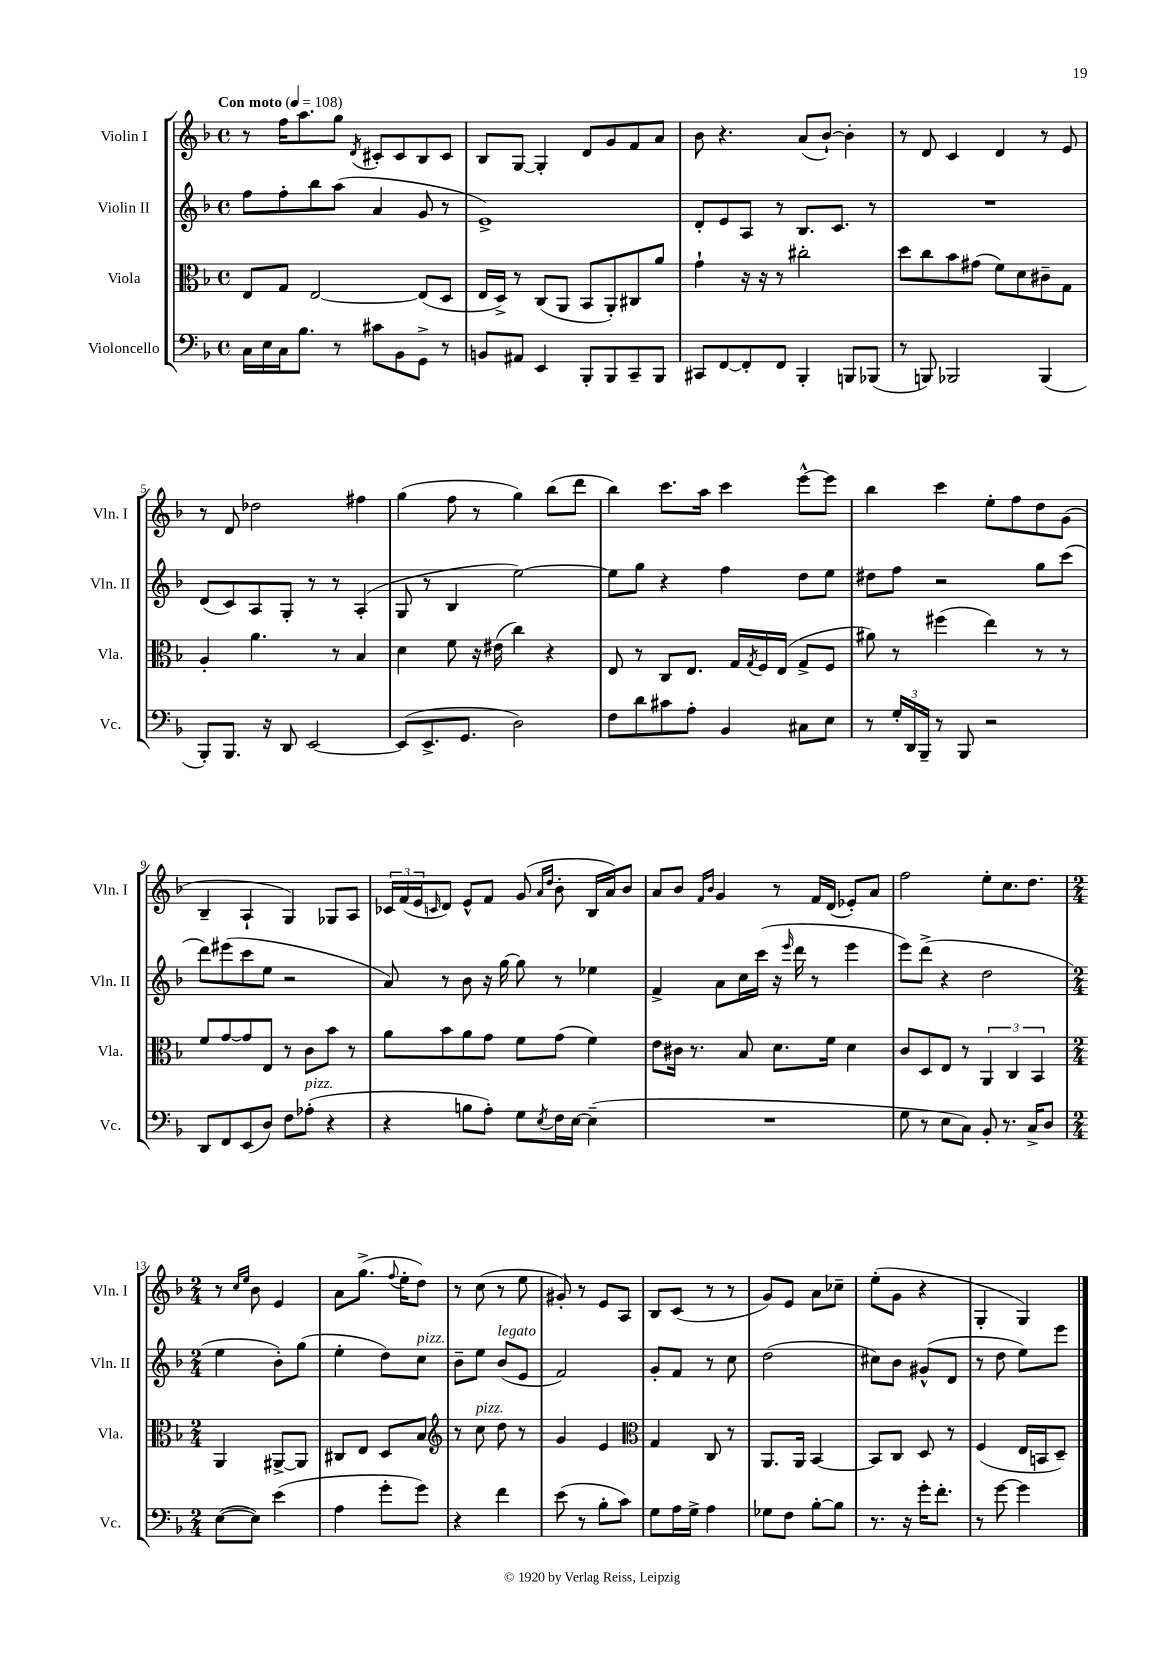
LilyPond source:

<<
\new StaffGroup <<
\new Staff = "s0" \with { instrumentName = "Violin I" shortInstrumentName = "Vln. I" } {
    \clef treble \key f \major \defaultTimeSignature \time 4/4 \tempo "Con moto" 4 = 108
    r8 f''16 a''8. g''8 \acciaccatura { d'8 } cis'8-. cis'8 bes8 cis'8 |
    bes8 g8~ g4-. d'8 g'8 f'8 a'8 |
    bes'8 r4. a'8( bes'8~-!) bes'4-. |
    r8 d'8 c'4 d'4 r8 e'8 |
    r8 d'8 des''2 fis''4 |
    g''4( f''8 r8 g''4) bes''8( d'''8 |
    bes''4) c'''8. a''16 c'''4 e'''8~-^ e'''8 |
    bes''4 c'''4 e''8-. f''8 d''8 g'8( |
    bes4-- a4-! g4) ges8 a8 |
    \tuplet 3/2 { ces'16 f'16( e'16 } \grace { c'16 } d'8) e'8-^ f'8 g'8( \grace { a'16 d''16 } bes'8-. bes16 a'16) bes'8 |
    a'8 bes'8 \grace { f'16 bes'16 } g'4 r8 f'16 d'16( ees'8-.) a'8 |
    f''2 e''8-. c''8. d''8. |
    \numericTimeSignature \time 2/4 r8 \grace { c''16 e''16 } bes'8 e'4 |
    a'8 g''8.->( \appoggiatura { f''8 } e''16-. d''8) |
    r8 c''8( r8 e''8 |
    gis'8-.) r8 e'8 a8 |
    bes8 c'8( r8 r8 |
    g'8) e'8 a'8 ces''8-- |
    e''8-.( g'8 r4 |
    g4-. g4) \bar "|." |
}
\new Staff = "s1" \with { instrumentName = "Violin II" shortInstrumentName = "Vln. II" } {
    \clef treble \key f \major \defaultTimeSignature \time 4/4
    f''8 f''8-. bes''8 a''8( a'4 g'8 r8 |
    e'1->) |
    d'8-. e'8 a8 r8 bes8. c'8. r8 |
    R1 |
    d'8( c'8) a8 g8-. r8 r8 a4-.( |
    g8 r8 bes4 e''2~) |
    e''8 g''8 r4 f''4 d''8 e''8 |
    dis''8 f''8 r2 g''8 c'''8( |
    d'''8) eis'''8( c'''8 e''8 r2 |
    a'8) r8 bes'8 r16 g''16~ g''8 r8 ees''4 |
    f'4-> a'8 c''16 c'''16( r16 \grace { e'''16 } d'''16 r8 e'''4 |
    e'''8) d'''8->( r4 d''2 |
    \numericTimeSignature \time 2/4 e''4 bes'8-.) g''8( |
    e''4-. d''8) c''8^\markup { \italic "pizz." } |
    bes'8-- e''8 bes'8^\markup { \italic "legato" }( e'8 |
    f'2) |
    g'8-. f'8 r8 c''8 |
    d''2( |
    cis''8) bes'8 gis'8-^( d'8 |
    r8 d''8 e''8) e'''8 \bar "|." |
}
\new Staff = "s2" \with { instrumentName = "Viola" shortInstrumentName = "Vla." } {
    \clef alto \key f \major \defaultTimeSignature \time 4/4
    e8 g8 e2~ e8( d8 |
    e16 d16->) r8 c8( a,8 bes,8 a,8-.) cis8 a'8 |
    g'4-! r16 r16 r8 cis''2-. |
    d''8 c''8 bes'8 gis'8( f'8) d'8 cis'8-- g8 |
    a4-. a'4. r8 bes4 |
    d'4 f'8 r16 eis'16( c''4) r4 |
    e8 r8 c8 e8. g16 \acciaccatura { g8 } f16 e16( g8-> f8 |
    ais'8) r8 fis''4( e''4) r8 r8 |
    f'8 g'8~ g'8 e8 r8 c'8 bes'8 r8 |
    a'8 bes'8 a'8 g'8 f'8 g'8( f'4) |
    e'8 cis'16 r8. bes8 d'8. f'16 d'4 |
    c'8 d8 e8 r8 \tuplet 3/2 { a,4 c4 bes,4 } |
    \numericTimeSignature \time 2/4 a,4 ais,8~-> ais,8 |
    cis8 e8 d8 bes8 |
    \clef treble r8 c''8^\markup { \italic "pizz." } d''8 r8 |
    g'4 e'4 |
    \clef alto g4 c8 r8 |
    a,8. a,16 bes,4~ |
    bes,8 c8 d8 r8 |
    f4( e16 b,16 d8--) \bar "|." |
}
\new Staff = "s3" \with { instrumentName = "Violoncello" shortInstrumentName = "Vc." } {
    \clef bass \key f \major \defaultTimeSignature \time 4/4
    c16 e16 c16 bes8. r8 cis'8 bes,8 g,8-> r8 |
    b,8 ais,8 e,4 bes,,8-. bes,,8 c,8-- bes,,8 |
    cis,8 f,8~ f,8-. f,8 bes,,4-. b,,8 bes,,8( |
    r8 b,,8) bes,,2 bes,,4( |
    bes,,8-.) bes,,8. r16 d,8 e,2~ |
    e,8( e,8.-> g,8. d2) |
    f8 d'8 cis'8 a8-. bes,4 cis8 e8 |
    r8 \tuplet 3/2 { g16-. d,16 bes,,16-- } r8 bes,,8 r2 |
    d,8 f,8 e,8( d8) f8 aes8-.^\markup { \italic "pizz." }( r4 |
    r4 b8 a8-.) g8 \acciaccatura { e8 } f16 e16~ e4--( |
    R1 |
    g8 r8 e8 c8) bes,8-. r8. c16-> d8 |
    \numericTimeSignature \time 2/4 e8~( e8) e'4( |
    a4 g'8-. g'8) |
    r4 f'4 |
    e'8( r8 bes8-. c'8) |
    g8 a16 g16-> a4 |
    ges8 f8 bes8~-. bes8 |
    r8. r16 g'16-. f'8.-. |
    r8 g'8~ g'4 \bar "|." |
}
>>
>>
